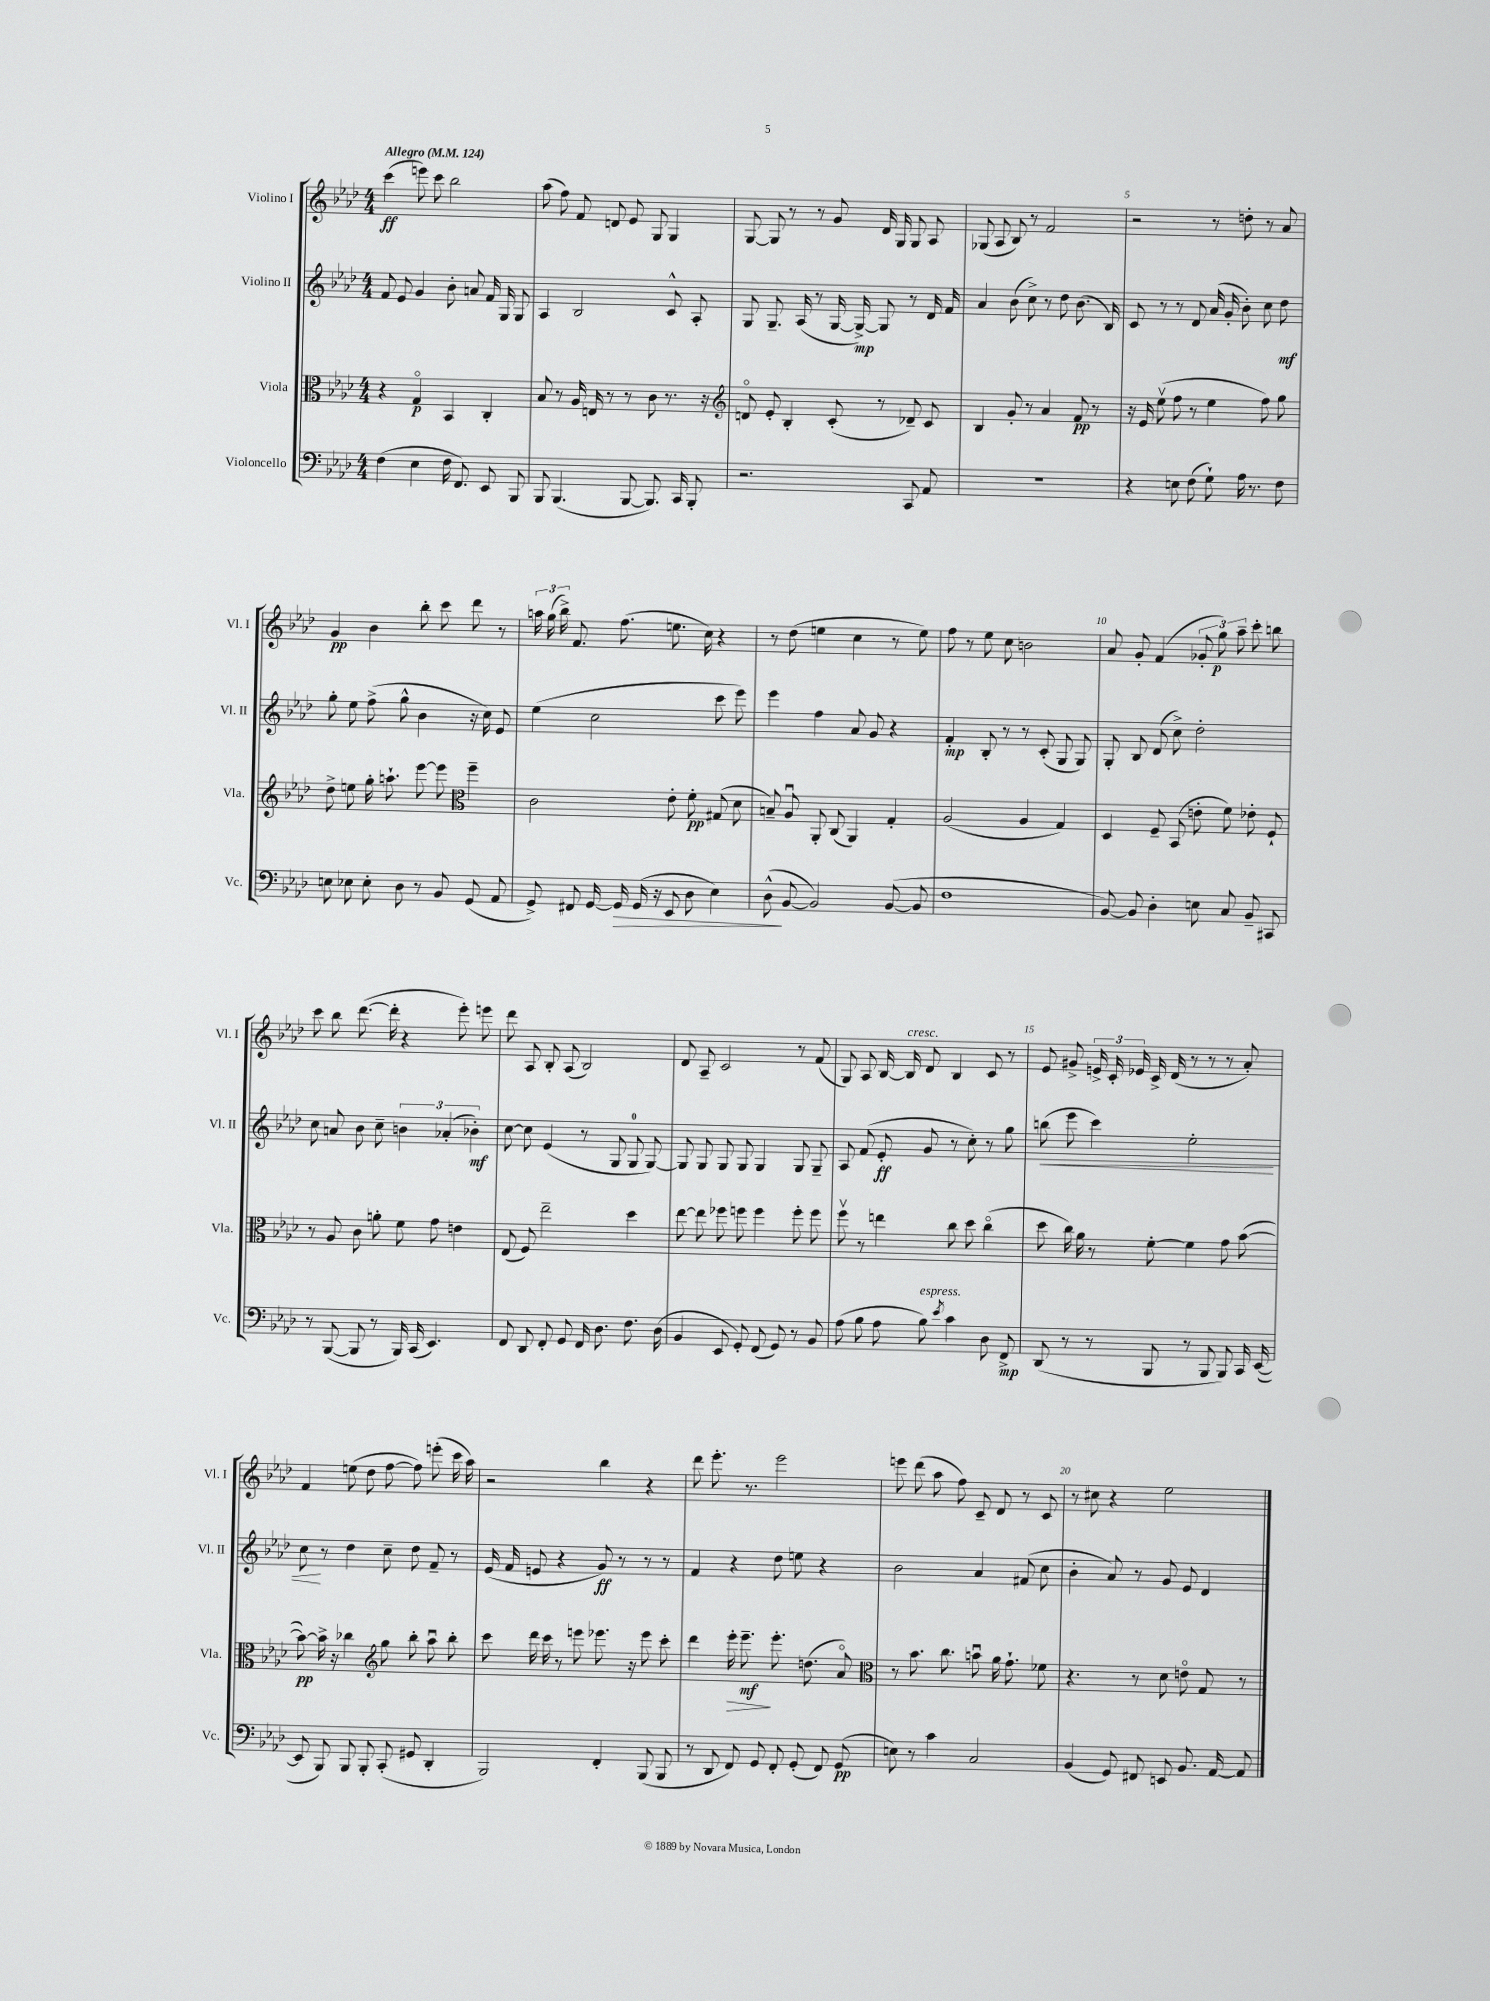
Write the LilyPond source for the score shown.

<<
\new StaffGroup <<
\new Staff = "s0" \with { instrumentName = "Violino I" shortInstrumentName = "Vl. I" } {
    \clef treble \key aes \major \numericTimeSignature \time 4/4 \tempo "Allegro" 4 = 124
    \autoBeamOff c'''4\ff( e'''8) c'''8 bes''2 |
    aes''8( f''8) f'8 d'8 ees'8 g8 g4 |
    g8~ g8 r8 r8 g'8 des'16 g16 g8 aes8 |
    ges8( aes8 bes8) r8 f'2 |
    r2 r8 d''8-. r8 aes'8 |
    g'4\pp bes'4 bes''8-. c'''8 des'''8 r8 |
    \tuplet 3/2 { a''16 g''16( bes''16->) } f'8. f''8.( e''8. c''16) r4 |
    r8 des''8( e''4 c''4 r8 e''8) |
    f''8 r8 ees''8 c''8 b'2 |
    aes'8 g'8-. f'4( \tuplet 3/2 { ges'8-. g''8\p) aes''8-- } c'''8-. b''8 |
    c'''8 bes''8 des'''8.~( des'''16-. r4 ees'''8-.) e'''8 |
    des'''8 aes8 bes8-. aes8( bes2) |
    des'8 aes8-- c'2 r8 f'8( |
    g8) aes8 bes16~ bes16^\markup { \italic "cresc." } des'8 bes4 c'8 r8 |
    ees'8 gis'8-> \tuplet 3/2 { e'16-> c'16-. ees'16 } c'16-> des'16( r8 r8 r8 aes'8-.) |
    f'4 e''8( des''8 f''8~ f''8) e'''8-.( c'''16 aes''16) |
    r2 bes''4 r4 |
    des'''8 ees'''8.-. r8. ees'''2 |
    e'''8 des'''8( aes''8 f''8) c'8-- des'8 r8 c'8 |
    r8 cis''8 r4 ees''2 \bar "|." |
}
\new Staff = "s1" \with { instrumentName = "Violino II" shortInstrumentName = "Vl. II" } {
    \clef treble \key aes \major \numericTimeSignature \time 4/4
    \autoBeamOff f'8 ees'8 g'4 bes'8-. a'8 f'16 g16 g8 |
    aes4 bes2 c'8-^ aes8-. |
    g8 g8.-- aes16( r8 g16~ g16~->\mp) g8 r8 des'16 f'16 |
    aes'4 bes'8( c''8->) r8 des''8 bes'8.( bes16) |
    c'8 r8 r8 des'8 aes'16( g'16-. bes'8-.) c''8 des''8\mf |
    g''8-. ees''8 f''8->( g''8-^ bes'4 r16 c''16) ees'8 |
    ees''4( c''2 c'''8 ees'''8) |
    ees'''4 f''4 aes'8 g'8 r4 |
    f'4-.\mp bes8-. r8 r8 c'8-.( g8 g8) |
    g8-. bes8 des'8( c''8->) des''2-. |
    c''8 a'8 bes'8 c''8-- \tuplet 3/2 { b'4 aes'4-.( bes'4-.\mf) } |
    c''8~ c''8 ees'4( r8 g8 g8-0 g8~) |
    g8 g8 g8 g8 g4 g8 g8-- |
    aes8 f'8( ees'8-.\ff g'8 r8 c''8-.) r8 g''8 |
    b''8\<( ees'''8 c'''4) ees''2-. |
    c''8\! r8 des''4 c''8-- des''8 f'8-- r8 |
    ees'16( f'16 e'8 r4 g'8\ff) r8 r8 r8 |
    f'4 r4 des''8 e''8 r4 |
    bes'2 aes'4 fis'8( c''8 |
    bes'4-. aes'8) r8 g'8 ees'8 des'4 \bar "|." |
}
\new Staff = "s2" \with { instrumentName = "Viola" shortInstrumentName = "Vla." } {
    \clef alto \key aes \major \numericTimeSignature \time 4/4
    \autoBeamOff r4 g4\flageolet\p bes,4 c4-. |
    bes8 r8 aes16 e16 r8 r8 c'8 r8. r16 |
    \clef treble d'8\flageolet ees'8-. bes4-. c'8-.( r8 des'8--) c'8 |
    bes4 g'8-. r8 aes'4 f'8\pp r8 |
    r16 ees'16 ees''8\upbow( f''8 r8 ees''4 f''8) g''8 |
    des''8-> e''8 g''16-. a''8.-! ees'''8~ ees'''8 \clef alto f''4-- |
    c'2 ees'8-. f'8-.\pp gis8( des'8 |
    b8--) aes8\downbow aes,8-. c8( aes,4) g4-. |
    aes2( aes4 g4) |
    des4 f8-- bes,8( e'8-. f'8) ees'8-. f8-! |
    r8 aes8 c'8 a'8-. f'8 g'8 e'4 |
    ees8( f8) ees''2-- des''4 |
    ees''8~ ees''8 fes''8 f''8 f''4 f''8-. f''8 |
    f''8\upbow r8 e''4 c''8 des''8 c''4\flageolet( |
    des''8 c''16) aes'16 r8 f'8~-. f'4 g'8 bes'8~( |
    bes'8~\pp) bes'16-> r16 ces''4 \clef treble g''8 bes''8-. aes''8\downbow bes''8-. |
    c'''8 des'''16 c'''16 r8 e'''8 ees'''8. r16 ees'''8 c'''8-. |
    des'''4 ees'''16-.\> ees'''8.--\mf\! ees'''8.-. d''8.( aes'8\flageolet) |
    \clef alto r8 bes'8. c''8. b'8\downbow aes'16 g'8.-! fes'8 |
    r4. r8 des'8 e'8\flageolet g8 r8 \bar "|." |
}
\new Staff = "s3" \with { instrumentName = "Violoncello" shortInstrumentName = "Vc." } {
    \clef bass \key aes \major \numericTimeSignature \time 4/4
    \autoBeamOff f4( ees4 f16 f,8.) ees,8 bes,,8 |
    bes,,8 bes,,4.( bes,,8~ bes,,8.) c,16 bes,,8-. |
    r2. c,8 aes,8 |
    R1 |
    r4 e8 f8( g8-!) aes16 r8. f8 |
    e8 ees8 ees8-. des8 r8 bes,8 g,8( aes,8 |
    g,8->) fis,8 g,16~ g,16\> g,16( r16 ees,8 des8 ees4) |
    des8-^\!( bes,8~ bes,2) bes,8~( bes,8 |
    f1 |
    bes,8~) bes,8 des4-. e8 c8 bes,8-- cis,8 |
    r8 bes,,8~( bes,,8 r8 bes,,16) c,16( ees,4.) |
    f,8 des,8 f,8-. g,8 f,16 des8. f8. des16( |
    bes,4 ees,8 g,8-.) f,8( g,8) r8 bes,8 |
    aes8( bes8 aes8 bes8^\markup { \italic "espress." }) \acciaccatura { ees'8 } c'4 des8 f,8->\mp |
    des,8( r8 r8 bes,,8 r8 bes,,8 bes,,8) c,16 ees,16~( |
    ees,8 bes,,8) bes,,8 bes,,8-. c,8-.( gis,8 des,4-. |
    bes,,2) f,4-. bes,,8( bes,,8 |
    r8 des,8 f,8) g,8 f,8-. g,8-.( f,8) g,8\pp( |
    e8) r8 c'4 c2 |
    bes,4( g,8) fis,8 e,8 bes,8. aes,16~ aes,8 \bar "|." |
}
>>
>>
\layout { \context { \Score \override BarNumber.break-visibility = ##(#f #t #t) barNumberVisibility = #(every-nth-bar-number-visible 5) } }
